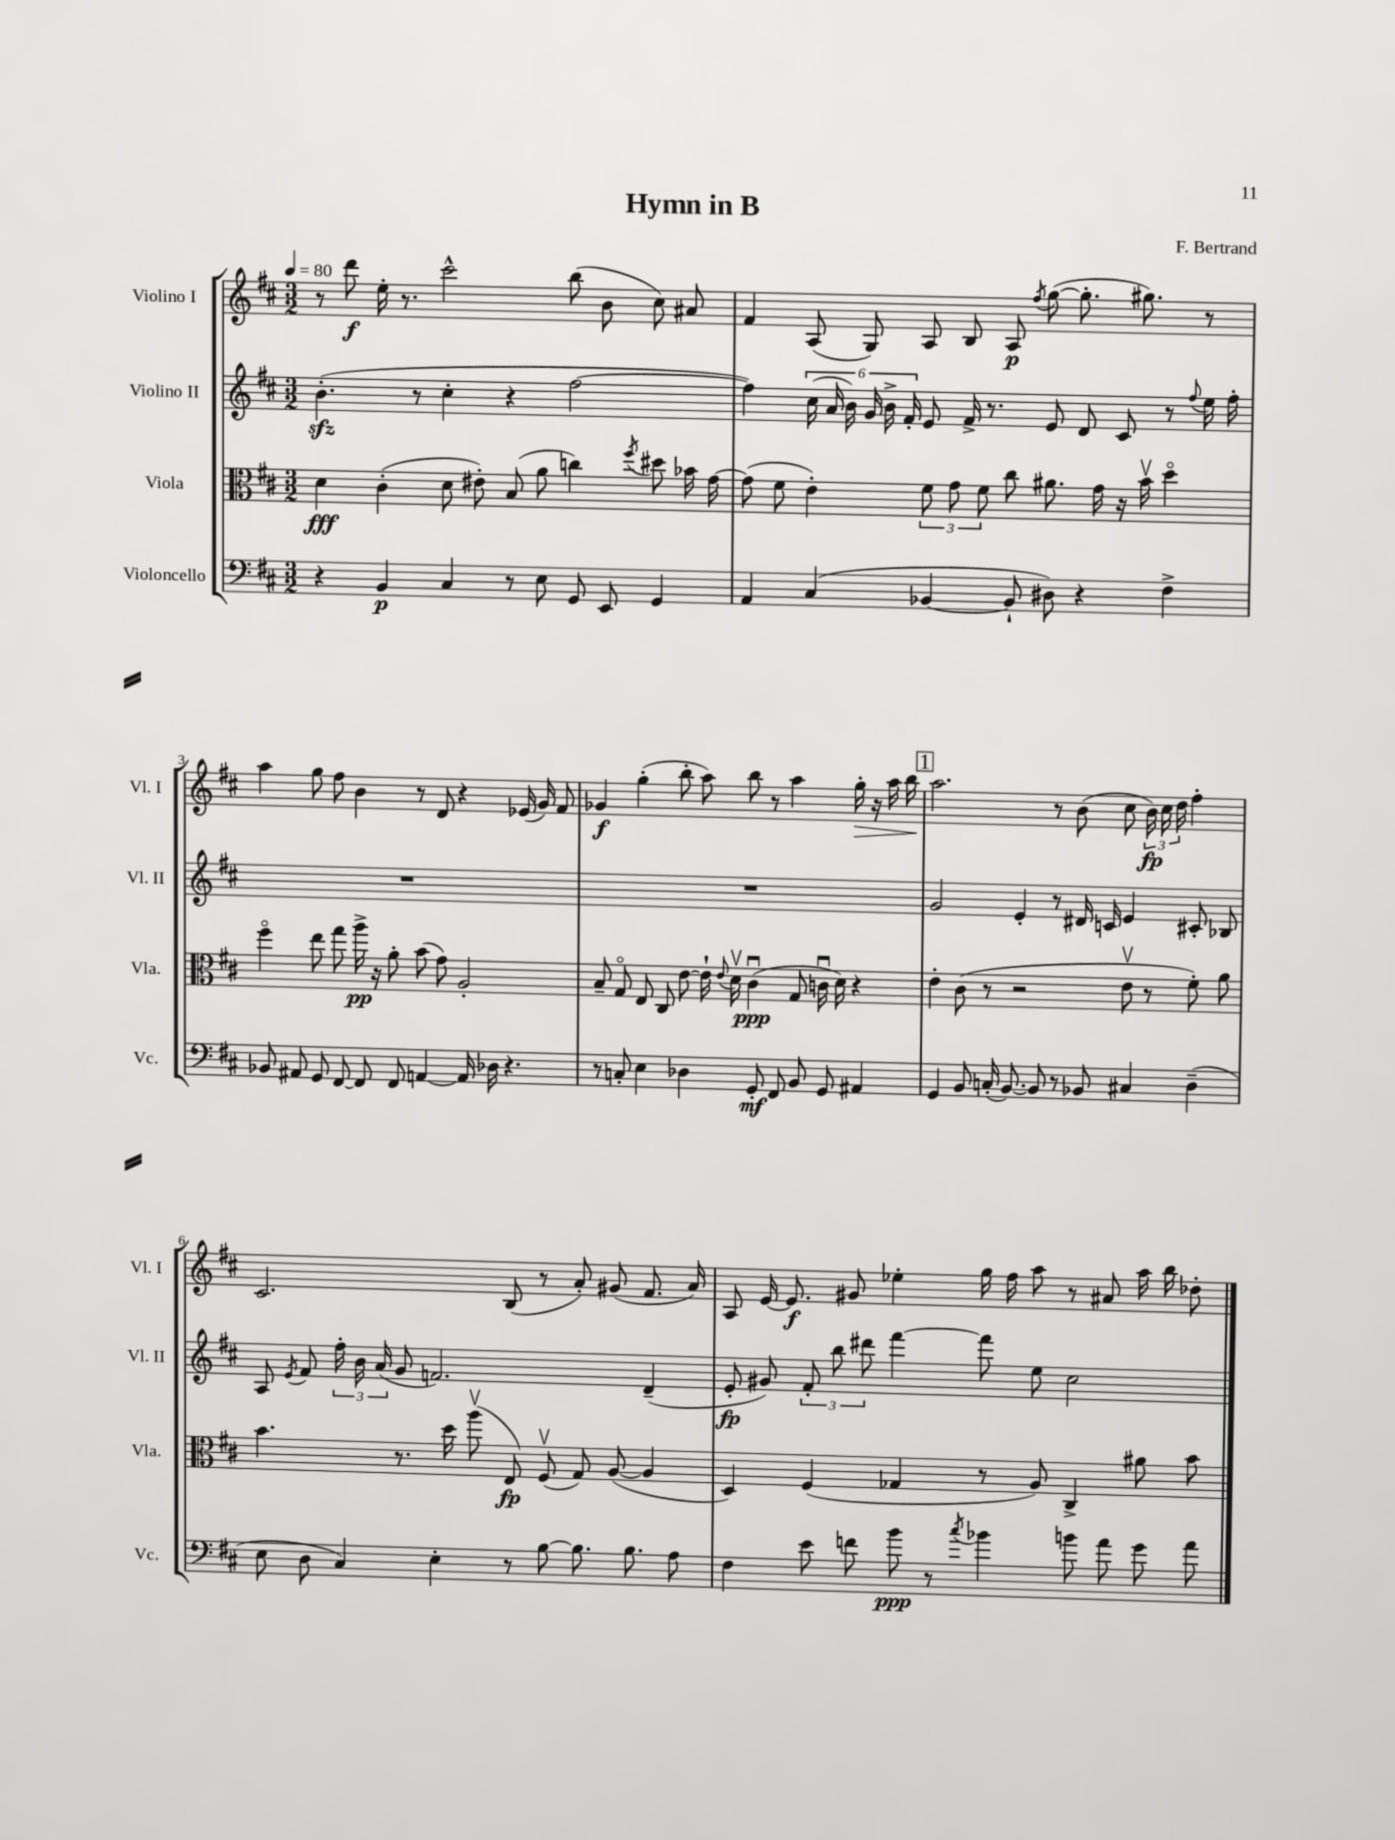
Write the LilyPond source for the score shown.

\header { title = "Hymn in B" composer = "F. Bertrand" }
<<
\new StaffGroup <<
\new Staff = "s0" \with { instrumentName = "Violino I" shortInstrumentName = "Vl. I" } {
    \clef treble \key d \major \numericTimeSignature \time 3/2 \tempo 4 = 80
    \autoBeamOff r8 d'''8\f e''16-. r8. cis'''2-^ b''8( b'8 cis''8) ais'8 |
    fis'4 a8( g8) a8 b8 a8\p \acciaccatura { fis''8 } g''8~( g''8.-. gis''8.) r8 |
    a''4 g''8 fis''8 b'4 r8 d'8 r4 ees'16( g'16) fis'8 |
    ges'4\f g''4-.( b''8-. a''8) b''8 r8 a''4 g''16-.\> r16 a''16 b''16\! |
    \mark \markup { \box "1" } a''2. r8 b'8( cis''8 \tuplet 3/2 { b'16\fp) cis''16 d''16 } fis''4-. |
    cis'2. b8( r8 a'8-.) gis'8( fis'8. a'16) |
    a8 e'16~ e'8.\f gis'8 ees''4-. g''16 fis''16 a''8 r8 ais'8 a''16 b''16 des''8-. \bar "|." |
}
\new Staff = "s1" \with { instrumentName = "Violino II" shortInstrumentName = "Vl. II" } {
    \clef treble \key d \major \numericTimeSignature \time 3/2
    \autoBeamOff b'4.-.\sfz( r8 cis''4-. r4 fis''2~ |
    fis''4) \tuplet 6/4 { cis''16( a'16 b'16) g'16 b'16-> fis'16-. } e'8 fis'16-> r8. e'8 d'8 cis'8 r8 \appoggiatura { fis''8 } e''16 fis''16-. |
    R1. |
    R1. |
    \mark \markup { \box "1" } g'2 e'4-. r8 dis'16 c'16 e'4 cis'8-. bes8 |
    a8 \acciaccatura { e'8 } fis'8 \tuplet 3/2 { fis''16-. b'16 a'16( } g'8 f'2.) d'4--( |
    e'8-.\fp gis'8) \tuplet 3/2 { fis'8-. b''8 dis'''8 } fis'''4~ fis'''8 e''8 cis''2 \bar "|." |
}
\new Staff = "s2" \with { instrumentName = "Viola" shortInstrumentName = "Vla." } {
    \clef alto \key d \major \numericTimeSignature \time 3/2
    \autoBeamOff d'4\fff cis'4-.( d'8 eis'8-.) b8( a'8 c''4) \acciaccatura { fis''8 } dis''8 bes'16 g'16~ |
    g'8( fis'8 e'4-.) \tuplet 3/2 { fis'8 g'8 fis'8 } cis''8 ais'8. g'16 r16 b'16\upbow d''4\flageolet |
    fis''4\flageolet e''8 g''8 a''16->\pp r16 a'8-. b'8( g'8) a2-. |
    b8-- g8\flageolet e8 cis8 e'8~ e'16-! \appoggiatura { e'8 } d'16\upbow cis'4\downbow\ppp( g8 c'16\downbow d'16) r4 |
    \mark \markup { \box "1" } e'4-. cis'8( r8 r2 e'8\upbow r8 fis'8-.) a'8 |
    b'4. r8. d''16 a''8\upbow( e8\fp) fis8\upbow( g8) a8~( a4 |
    d4) fis4( ges4 r8 a8) cis4-> ais'8 b'8 \bar "|." |
}
\new Staff = "s3" \with { instrumentName = "Violoncello" shortInstrumentName = "Vc." } {
    \clef bass \key d \major \numericTimeSignature \time 3/2
    \autoBeamOff r4 b,4\p cis4 r8 e8 g,8 e,8 g,4 |
    a,4 cis4( bes,4~ bes,8-! dis8) r4 fis4-> |
    bes,8 ais,8 g,8 fis,8~ fis,8 fis,8 a,4~ a,16 des16 r4. |
    r8 c8-. e4 des4 g,8-.\mf fis,8 b,8 g,8 ais,4 |
    \mark \markup { \box "1" } g,4 b,8 c16-.( b,8.~) b,8 r8 bes,8 cis4 d4--( |
    e8 d8 cis4) e4-. r8 b8~ b8. b8. a8 |
    fis4 e'8 f'8 b'8\ppp r8 \acciaccatura { cis''8 } bes'4 b'8 a'8 g'8 a'8 \bar "|." |
}
>>
>>
